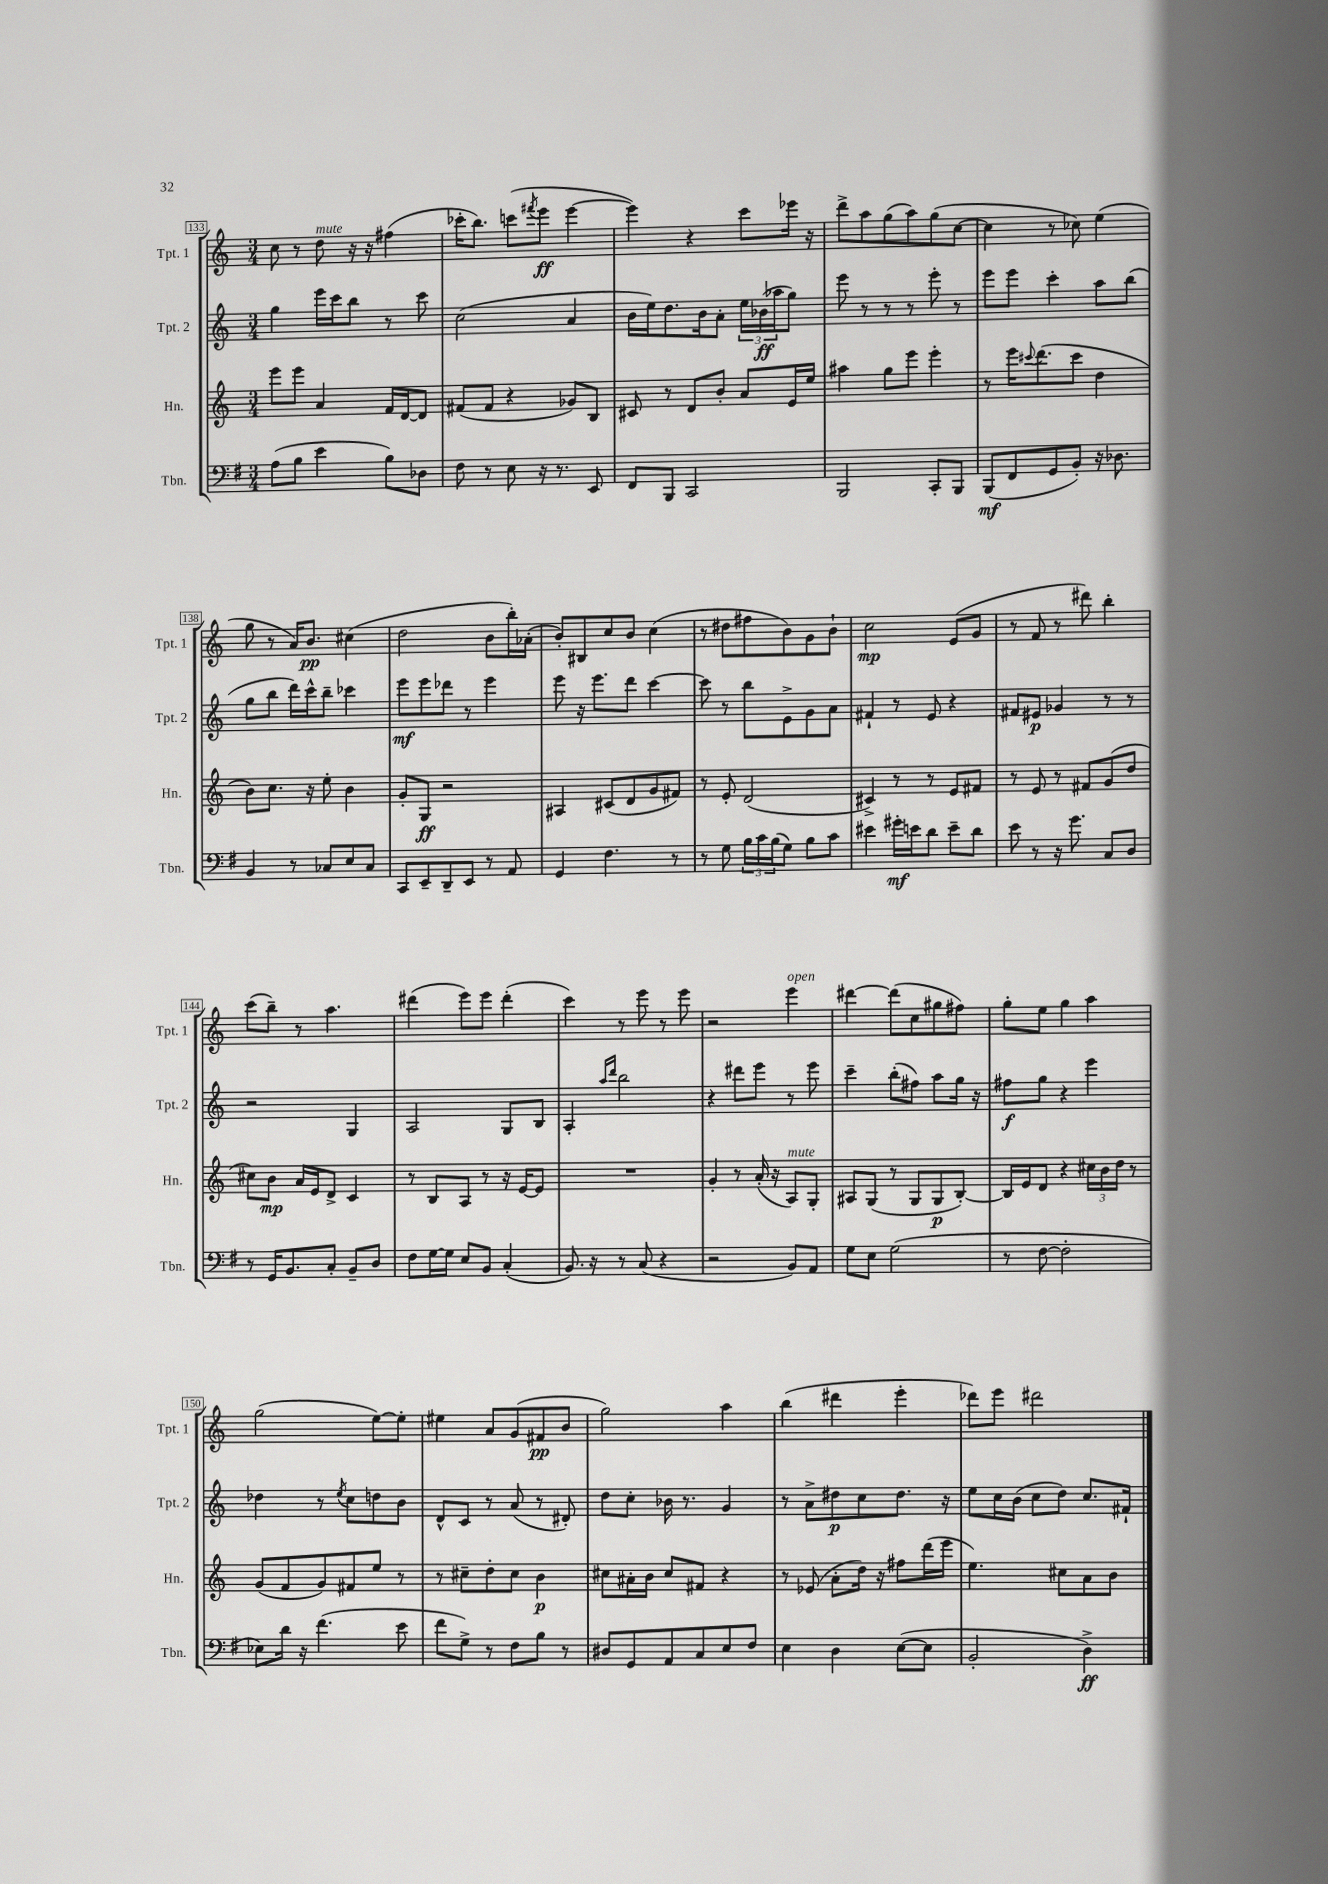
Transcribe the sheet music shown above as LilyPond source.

<<
\new StaffGroup <<
\new Staff = "s0" \with { instrumentName = "Tpt. 1" shortInstrumentName = "Tpt. 1" } {
    \clef treble \key c \major \numericTimeSignature \time 3/4
    c''8 r8 d''8^\markup { \italic "mute" } r16 r16 fis''4( |
    ces'''16-. b''8.) c'''8( \acciaccatura { fis'''8 } e'''8\ff e'''4~ |
    e'''4) r4 c'''8 ees'''16 r16 |
    d'''8-> a''8 g''8( a''8) g''8( c''8~ |
    c''4 r8 ces''8) e''4( |
    g''8 r8 a'16) b'8.\pp cis''4( |
    d''2 b'8 b''16-.) aes'16-.( |
    b'8-.) bis8 c''8 b'8 c''4( |
    r8 dis''8 fis''8 b'8) g'8 b'8-! |
    c''2\mp e'8( g'8 |
    r8 f'8 r8 dis'''8) b''4-. |
    c'''8( b''8--) r8 a''4. |
    dis'''4( e'''8) e'''8 dis'''4-.( |
    c'''4) r8 e'''8 r8 e'''8 |
    r2 e'''4^\markup { \italic "open" } |
    dis'''4~ dis'''8( c''8 gis''8 fis''8) |
    g''8-. e''8 g''4 a''4 |
    g''2( e''8~) e''8-. |
    eis''4 a'8 g'8( fis'8\pp b'8 |
    g''2) a''4 |
    b''4( dis'''4 e'''4-. |
    des'''8) e'''8 dis'''2 \bar "|." |
}
\new Staff = "s1" \with { instrumentName = "Tpt. 2" shortInstrumentName = "Tpt. 2" } {
    \clef treble \key c \major \numericTimeSignature \time 3/4
    g''4 e'''16 c'''16 b''8 r8 c'''8 |
    c''2( a'4 |
    b'16 e''16) d''8. b'16 a'8-. \tuplet 3/2 { e''16 bes'16\ff( aes''16 } g''8) |
    e'''8 r8 r8 r8 e'''8-. r8 |
    e'''8 e'''8 c'''4-. a''8 b''8( |
    g''8 b''8 d'''16) c'''16-^ b''8-- ces'''4 |
    e'''8\mf e'''8 des'''8 r8 e'''4 |
    e'''8 r16 e'''8. d'''8 c'''4~ |
    c'''8 r8 b''8 e'8-> g'8 a'8 |
    fis'4-! r8 e'8 r4 |
    fis'8 eis'8\p ges'4 r8 r8 |
    r2 g4 |
    a2 g8 b8 |
    a4-. \grace { a''16 d'''16 } b''2 |
    r4 dis'''8 e'''8 r8 e'''8 |
    c'''4-- b''8-.( fis''8) a''8 g''16 r16 |
    fis''8\f g''8 r4 e'''4 |
    des''4 r8 \acciaccatura { e''8 } c''8 d''8 b'8 |
    d'8-^ c'8 r8 a'8( r8 dis'8-.) |
    d''8 c''8-. bes'16 r8. g'4 |
    r8 a'8-> dis''8\p c''8 dis''8. r16 |
    e''8 c''16 b'16( c''8 d''8) c''8. fis'16-! \bar "|." |
}
\new Staff = "s2" \with { instrumentName = "Hn." shortInstrumentName = "Hn." } {
    \clef treble \key c \major \numericTimeSignature \time 3/4
    e'''8 e'''8 a'4 f'16 d'16~ d'8 |
    fis'8( fis'8 r4 ges'8) b8 |
    cis'8 r8 d'8 b'8-. a'8 e'16 e''16 |
    ais''4 g''8 e'''8 e'''4-. |
    r8 e'''16 \appoggiatura { cis'''8 } d'''8.( cis'''8 d''4 |
    b'8) c''8. r16 e''8-. b'4 |
    g'8-. g8\ff r2 |
    ais4 cis'8( d'8 g'8 fis'8) |
    r8 e'8-. d'2( |
    cis'4->) r8 r8 e'8 fis'8 |
    r8 e'8 r8 fis'8 g'8( d''8 |
    cis''8) b'8\mp a'16 e'16 d'8-> c'4 |
    r8 b8 a8 r8 r16 e'16~ e'8 |
    R2. |
    g'4-. r8 a'16-.( r16 a8^\markup { \italic "mute" }) g8-. |
    ais8 g8( r8 g8 g8\p b8~-.) |
    b16 e'16 d'8 r4 \tuplet 3/2 { cis''16 b'16 d''16 } r8 |
    g'8( f'8 g'8) fis'8 e''8 r8 |
    r8 cis''8-- d''8-. cis''8 b'4\p |
    cis''8 ais'16-. b'16 cis''8 fis'8 r4 |
    r8 ees'8( a'8-. d''16) r16 fis''8 d'''16( e'''16 |
    e''4.) cis''8 a'8 b'8 \bar "|." |
}
\new Staff = "s3" \with { instrumentName = "Tbn." shortInstrumentName = "Tbn." } {
    \clef bass \key g \major \numericTimeSignature \time 3/4
    a8( b8 e'4 b8) des8 |
    fis8 r8 e8 r16 r8. e,8 |
    fis,8 b,,8 c,2 |
    b,,2 c,8-. b,,8 |
    b,,8\mf( fis,8 g,8 b,8-.) r16 des8. |
    b,4 r8 ces8 e8 ces8 |
    c,8 e,8-- d,8-- e,8 r8 a,8 |
    g,4 fis4. r8 |
    r8 g8 \tuplet 3/2 { b16 c'16 b16( } g8) b8 c'8 |
    eis'4 gis'16-.\mf e'16 d'8 e'8-- d'8 |
    e'8 r8 r16 g'8. c8 d8 |
    r8 g,16 b,8. c8-. b,8-- d8 |
    fis8 g16~ g16 e8 b,8 c4-.( |
    b,8.) r16 r8 c8( r4 |
    r2 b,8) a,8 |
    g8 e8 g2( |
    r8 fis8~ fis2-. |
    ees8) d'16 r16 fis'4.( e'8 |
    fis'8 g8->) r8 fis8 b8 r8 |
    dis8 g,8 a,8 c8 e8 fis8 |
    e4 d4 e8~( e8 |
    b,2-. d4->\ff) \bar "|." |
}
>>
>>
\layout { \context { \Score currentBarNumber = #133 \override BarNumber.stencil = #(make-stencil-boxer 0.1 0.3 ly:text-interface::print) } }
